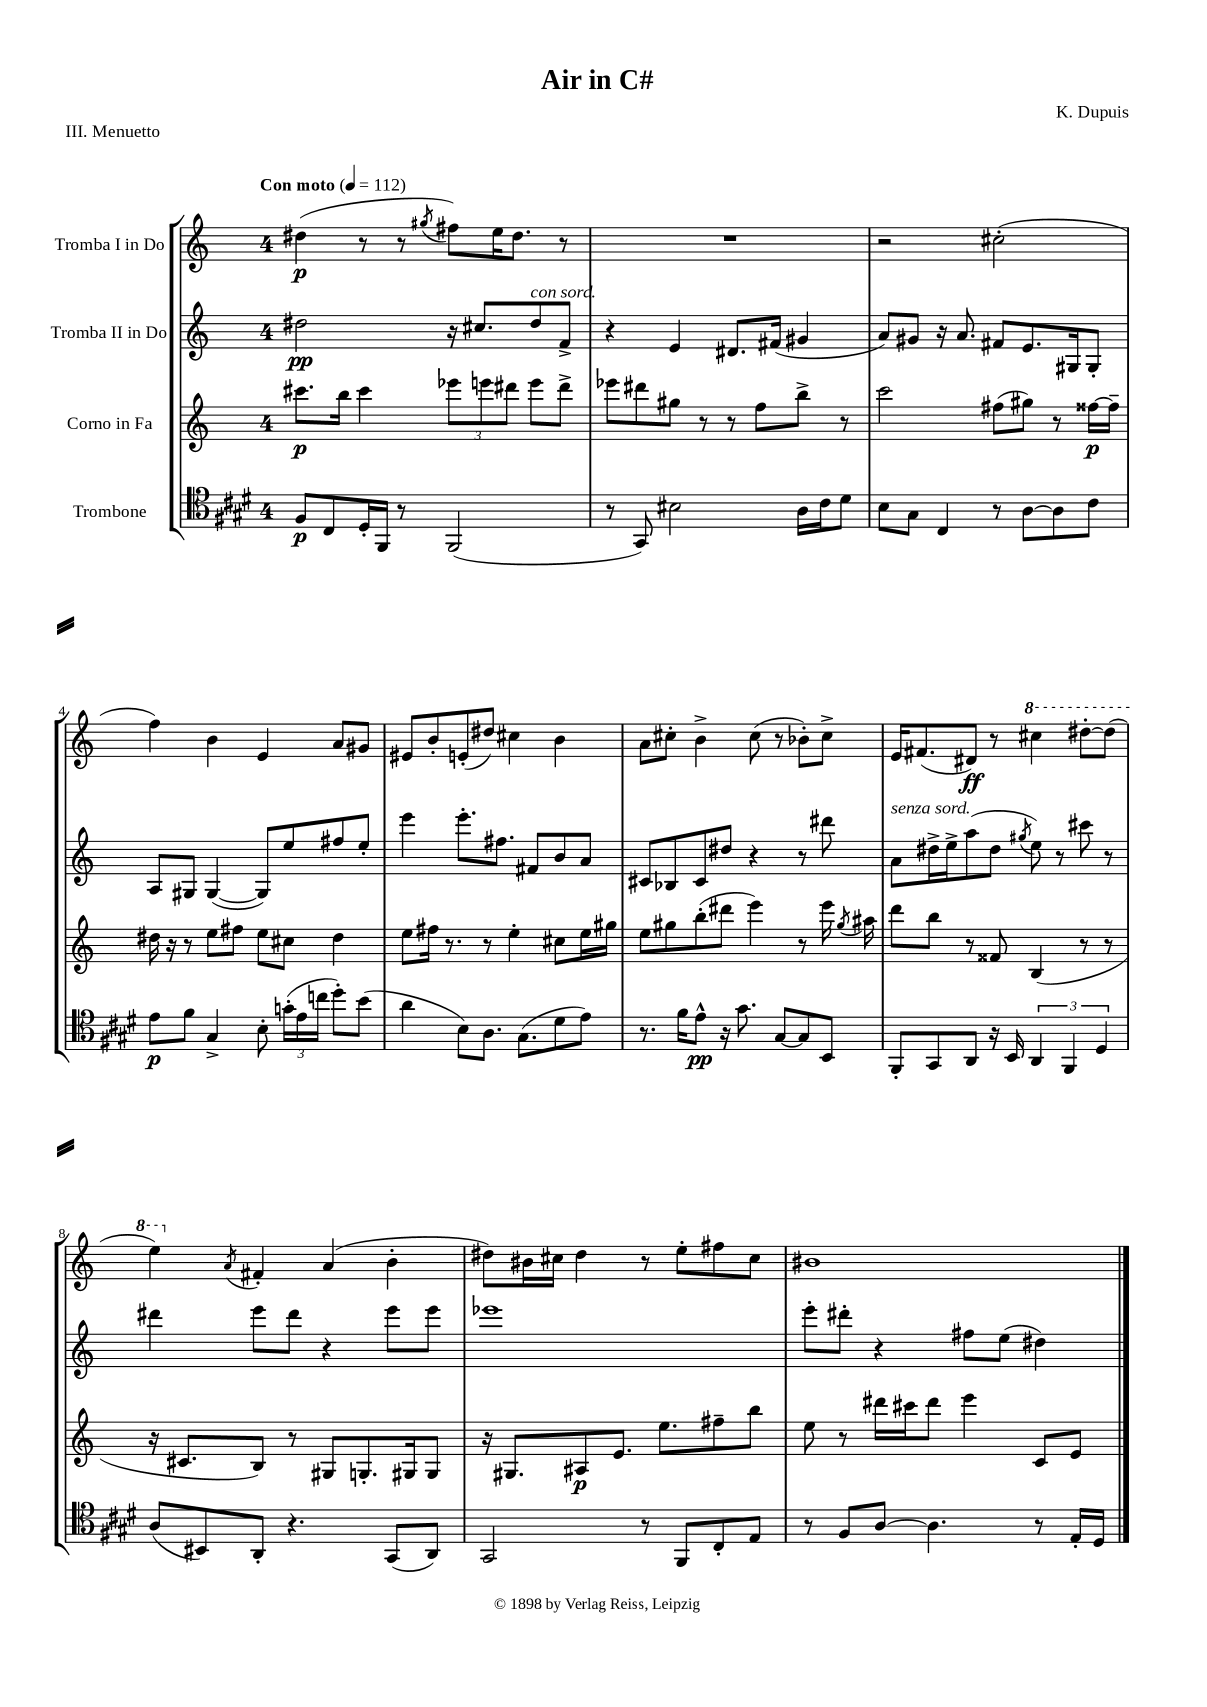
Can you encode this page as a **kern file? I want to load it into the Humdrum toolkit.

**kern	**kern	**kern	**kern
*staff4	*staff3	*staff2	*staff1
*clefC4	*clefG2	*clefG2	*clefG2
*k[f#c#g#d#]	*k[]	*k[]	*k[]
*M4/4	*M4/4	*M4/4	*M4/4
*MM112	*MM112	*MM112	*MM112
8F#	8.ccc#	2dd#	(4dd#
8C#	.	.	.
.	16bb	.	.
16D#'	4ccc#	.	8r
16FF#	.	.	.
8r	.	.	8r
.	.	.	8qgg#
(2FF#	12eee-	16r	8ff#)
.	.	8.cc#	.
.	12eee	.	.
.	.	.	16ee
.	12ddd#	.	.
.	.	.	8.dd#
.	8eee	8dd#	.
.	8ddd#^	8f^	8r
=	=	=	=
8r	8eee-	4r	1r
8GG#)	8ddd#	.	.
2B#	8gg#	4e	.
.	8r	.	.
.	8r	8.d#	.
.	8ff	.	.
.	.	(16f#	.
16A	8bb^	4g#	.
16c#	.	.	.
8d#	8r	.	.
=	=	=	=
8B	2ccc	8a)	2r
8G#	.	8g#	.
4C#	.	16r	.
.	.	8.a	.
8r	(8ff#	8f#	(2cc#'
[8A	8gg#)	8.e	.
8A]	8r	.	.
.	.	16G#	.
8c#	[16ff##	8G#'	.
.	16ff##~]	.	.
=	=	=	=
8e	16dd#	8A	4ff)
.	16r	.	.
8f#	8r	8G#	.
4G#^	8ee	([4G#	4b
.	8ff#	.	.
8B'	8ee	8G#])	4e
(24g'	8cc#	8ee	.
24e	.	.	.
24cc	.	.	.
8dd#')	4dd#	8ff#	8a
(8b	.	8ee'	8g#
=	=	=	=
4a	8ee	4eee	8e#
.	16ff#	.	8b'
.	8.r	.	.
8B)	.	8.eee'	(8e'
8.A	8r	.	8dd#)
.	.	8.ff#	.
.	4ee'	.	4cc#
(8.G#	.	.	.
.	.	8f#	.
8d#	8cc#	8b	4b
8e)	16ee	8a	.
.	16gg#	.	.
=	=	=	=
8.r	8ee	8c#	8a
.	8gg#	8B-	8cc#'
16f#	.	.	.
8e^^	(8bb'	8c#	4b^
16r	8ddd#	8dd#	.
8.g#	.	.	.
.	4eee)	4r	(8cc#
[8G#	.	.	8r
8G#]	8r	8r	8b-')
8BB	16eee	8ddd#	8cc#^
.	8qgg#	.	.
.	16aa#	.	.
=	=	=	=
8FF#'	8ddd	8a	16e
.	.	.	(8.f#
8GG#	8bb	16dd#^	.
.	.	16ee^	.
8AA	8r	(8aa	8d#)
16r	8f##	8dd#	8r
16BB	.	.	.
.	.	8qgg#	.
6AA	(4B	8ee)	4ccc#
.	.	8r	.
6FF#	.	.	.
.	8r	8ccc#	[8ddd#'
6D#	.	.	.
.	8r	8r	(8ddd#]
=	=	=	=
(8A	16r	4ddd#	4eee)
.	8.c#	.	.
8BB#)	.	.	.
.	.	.	8qa
8AA'	8B)	8eee	4f#'
4.r	8r	8ddd#	.
.	8G#	4r	(4a
.	8.G'	.	.
(8GG#	.	8eee	4b'
.	16G#	.	.
8AA)	8G#	8eee	.
=	=	=	=
2GG#	16r	1eee-	8dd#)
.	8.G#	.	.
.	.	.	16b#
.	.	.	16cc#
.	8A#	.	4dd#
.	8.e	.	.
8r	.	.	8r
.	8.ee	.	.
8FF#	.	.	8ee'
8C#'	8ff#~	.	8ff#
8E	8bb	.	8cc#
=	=	=	=
8r	8ee	8eee'	1b#
8F#	8r	8ddd#'	.
[8A	16ddd#	4r	.
.	16ccc#	.	.
4.A]	8ddd#	.	.
.	4eee	8ff#	.
.	.	(8ee	.
8r	8c	4dd#)	.
16E'	8e	.	.
16D#	.	.	.
==	==	==	==
*-	*-	*-	*-
